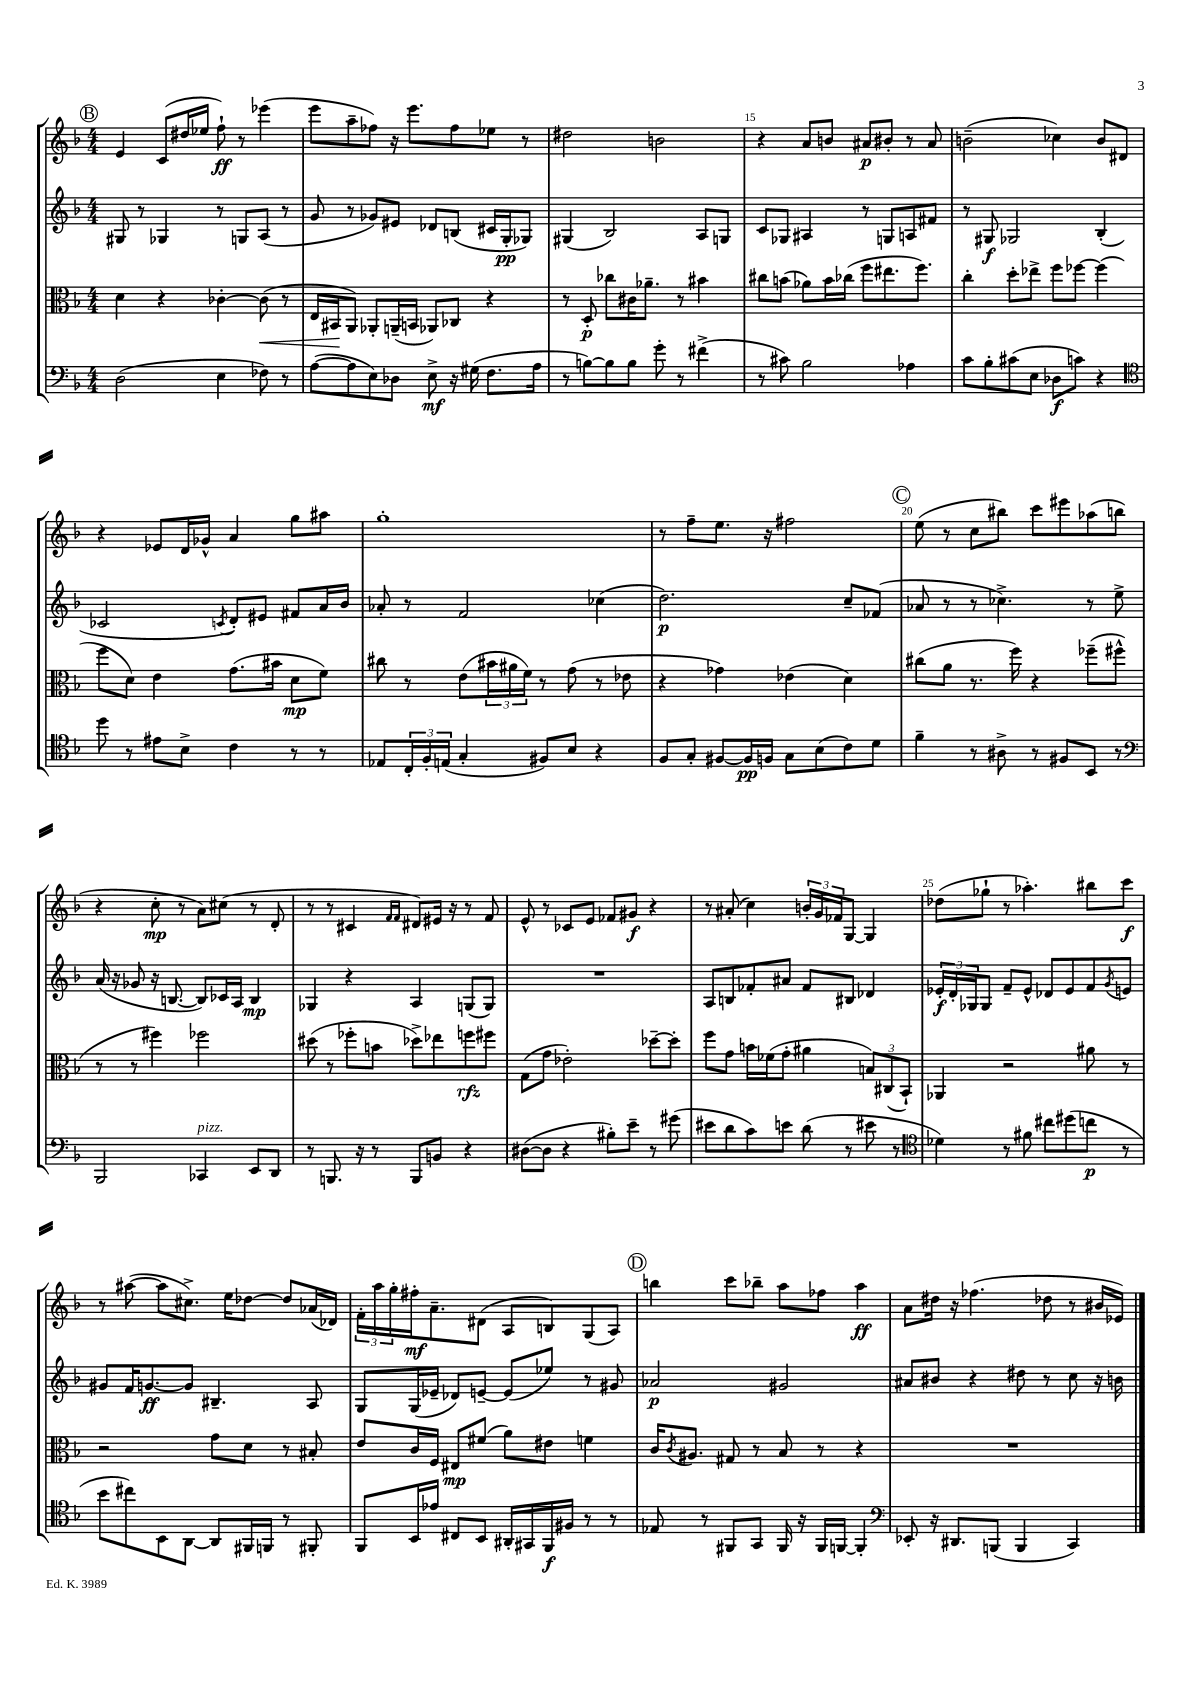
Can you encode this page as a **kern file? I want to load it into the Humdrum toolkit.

**kern	**kern	**kern	**kern
*staff4	*staff3	*staff2	*staff1
*clefF4	*clefC3	*clefG2	*clefG2
*k[b-]	*k[b-]	*k[b-]	*k[b-]
*M4/4	*M4/4	*M4/4	*M4/4
(2D\	4d\	8G#/	4e/
.	.	8r	.
.	4r	4G-/	(8c/L
.	.	.	16dd#/L
.	.	.	16ee-/JJ
4E\	[4c-'\	8r	8ff`\)
.	.	8G/L	8r
8F-\)	(8c-\]	(8A/J	(4eee-\
8r	8r	8r	.
=	=	=	=
([8A\L	16E/LL	8g/	8eee\L
.	16BB#/J	.	.
8A\]	8AA/J)	8r	8aa~\
8E\)	8AA-'/L	8g-/L)	8ff-\J)
8D-\J	(16AA~/L	8e#/J	16r
.	16BB/JJ	.	8.eee\L
8E^\	8AA-/L)	8d-/L	.
16r	8C-/J	(8B/J	8ff-\
(16G#\	.	.	.
8.F\L	4r	16c#/LL	8ee-\J
.	.	16G'/J	.
.	.	8G-/J)	8r
16A\Jk	.	.	.
=	=	=	=
8r	8r	(4G#/	2dd#\
[8B\L)	8D'/	.	.
8B\]	8cc-\L	2B-/)	.
8B\J	16c#\K	.	.
.	8.a-~\J	.	.
8g'\	.	.	2b\
8r	8r	.	.
(4f#^\	4b#\	8A/L	.
.	.	8G/J	.
=	=	=	=
8r	8cc#\L	8c/L	4r
8c#\)	(8b\J	8G-/J	.
2B-\	8a-\L)	4A#/	8a/L
.	16b\L	.	8b/J
.	(16cc-\JJ	.	.
.	8ff\L	8r	8a#/L
.	8.ee#\	8G/L	8b#'/J
4A-\	.	8A/	8r
.	8.ff\J)	.	.
.	.	8f#/J	8a#/
=	=	=	=
8c\L	4cc'\	8r	(2b~\
8B-'\	.	8G#/	.
(8c#\	8dd'\L	2G-/	.
8E\J	8ee-^\J	.	.
8D-\L	8ff\L	.	4cc-\)
8c\J)	[8ff-\J	.	.
4r	(4ff-\]	(4B-'/	8b/L
.	.	.	8d#/J
=	=	=	=
*clefC4	*	*	*
8dd\	8ff\L	2c-/	4r
8r	8d\J)	.	.
8e#\L	4e\	.	8e-/L
8B-^\J	.	.	16d/L
.	.	.	16g-^^/JJ
.	.	8qc/	.
4c\	(8.g\L	8d'/L)	4a/
.	.	8e#/J	.
.	16b#\Jk	.	.
8r	8d\L	8f#/L	8gg\L
8r	8f\J)	16a/L	8aa#\J
.	.	16b-/JJ	.
=	=	=	=
8E-/L	8cc#\	8a-'/	1gg'
24C'/L	8r	8r	.
24F'/	.	.	.
(24E/JJ	.	.	.
4G'/	(8e\L	2f/	.
.	24b#\L	.	.
.	24a#\	.	.
.	24f\JJ)	.	.
8F#/L)	8r	.	.
8B-/J	(8g\	.	.
4r	8r	(4cc-\	.
.	8e-\	.	.
=	=	=	=
8F/L	4r	2.dd\)	8r
8G'/J	.	.	8ff~\L
[8F#/L	4g-\)	.	8.ee\J
16F#/]L	.	.	.
16F/JJ	.	.	16r
8G\L	(4e-\	.	2ff#\
(8B-\	.	.	.
8c\)	4d\)	8cc~/L	.
8d\J	.	(8f-/J	.
=	=	=	=
4f~\	(8cc#\L	8a-/	(8ee\
.	8a\J	8r	8r
8r	8.r	8r	8cc\L
8A#^\	.	4.cc-^\)	8bb#\J)
.	16ff\)	.	.
8r	4r	.	8ccc\L
8F#/L	.	.	8eee#\
8BB-/J	(8ff-~\L	8r	(8aa-\
8r	8ff#^^\J	8ee^\	8bb\J
=	=	=	=
*clefF4	*	*	*
2BBB-/	8r	(16a/	4r
.	.	16r	.
.	8r	8g-/	.
.	4ff#\)	16r	8cc'\
.	.	[8.B/	.
.	.	.	8r
4CC-/	2ff-\	8B/]L)	8a\L)
.	.	16c-/L	(8cc#\J
.	.	16A/JJ	.
8EE/L	.	4B/	8r
8DD/J	.	.	8d'/
=	=	=	=
8r	(8dd#\	4G-/	8r
8.BBB/	8r	.	8r
.	8ff-'\L	4r	4c#/
16r	.	.	.
8r	8b\J	.	.
.	.	.	16qqf/LL
.	.	.	16qqf/JJ
8BBB/L	8dd-^\L)	4A/	8d#/L)
8BB/J	8ee-\	.	16e#/Jk
.	.	.	16r
4r	8ff\	(8G/L	8r
.	8ff#\J	8G/J)	8f/
=	=	=	=
([8D#\L	(8G\L	1r	8e^^/
8D#\]J	8g\J	.	8r
4r	2e-'\)	.	8c-/L
.	.	.	8e/J
8B#'\L)	.	.	8f-/L
8e~\J	.	.	8g#/J
8r	[8dd-~\L	.	4r
(8g#\	8dd-'\]J	.	.
=	=	=	=
8e#\L	8ff\L	8A/L	8r
8d\	8g\J	8B/	(8a#'/
8c\)	16b\LL	8f-'/	4cc\)
.	(16f-\J	.	.
8e\J	8g'\J	8a#/J	.
(8d\	4a#\	8f-/L	24b'/LL
.	.	.	24g/
.	.	.	24f-/J
8r	.	8B#/J	[8G/J
8e#\	12B/L)	4d-/	4G/]
.	(12C#/	.	.
8r	.	.	.
.	12BB-`/J)	.	.
=	=	=	=
*clefC4	*	*	*
4d-\)	4AA-/	24e-'/LL	(8dd-\L
.	.	24d'/	.
.	.	24G-/J	.
.	.	8G-/J	8gg-`\J
8r	2r	8f~/L	8r
8f#\	.	8e-^^/J	4.aa-'\)
8cc#\L	.	8d-/L	.
(8dd#\	.	8e-/	.
8cc\J	8a#\	8f/	8bb#\L
.	.	8qg/	.
8r	8r	8e/J	8ccc\J
=	=	=	=
8b-\L	2r	8g#/L	8r
8cc#\)	.	16f/K	([8aa#\
.	.	[8.g/	.
8BB-\	.	.	8aa#\]L
[8AA\J	.	8g/]J	8.cc#^\J)
8AA/]L	8g\L	4.B#~/	.
.	.	.	16ee\LK
16FF#/L	8d\J	.	[8dd-\J
16FF/JJ	.	.	.
8r	8r	.	8dd-/]L
8FF#'/	8B#'/	8A/	(16a-/L
.	.	.	16d-/JJ)
=	=	=	=
8FF/L	8e/L	8G/L	24f'\LL
.	.	.	24aa\
.	.	.	24gg'\
16BB-/L	16c/L	(16G/L	16ff#'\J
16e-/JJ	16F/JJ	16e-~/JJ	8.a~\
8C#/L	8E#/L	8d-/L)	.
8BB-/J	(8f#/J	[8e~/J	(8d#\J
16AA#'/LL	8a\L)	(8e/]L	8A/L
16GG#/	.	.	.
16FF/	8e#\J	8ee-/J)	8B/)
16F#/JJ	.	.	.
8r	4f\	8r	(8G/
8r	.	8g#/	8A/J)
=	=	=	=
8E-/	16c/LK	2a-/	4bb\
.	8qc/	.	.
.	8.A#/J	.	.
8r	.	.	.
8FF#/L	8G#/	.	8ccc\L
8GG/J	8r	.	8bb-~\J
16FF#/	8B-/	2g#/	8aa\L
16r	.	.	.
16FF#/LL	8r	.	8ff-\J
[16FF/JJ	.	.	.
4FF'/]	4r	.	4aa\
=	=	=	=
*clefF4	*	*	*
8EE-'/	1r	8a#/L	8a\L
16r	.	8b#/J	16dd#\Jk
8.DD#/L	.	.	16r
.	.	4r	(4.ff-\
(8BBB/J	.	.	.
4BBB/	.	8dd#\	.
.	.	8r	8dd-\
4CC/)	.	8cc\	8r
.	.	16r	16b#/LL
.	.	16b\	16e-/JJ)
==	==	==	==
*-	*-	*-	*-
